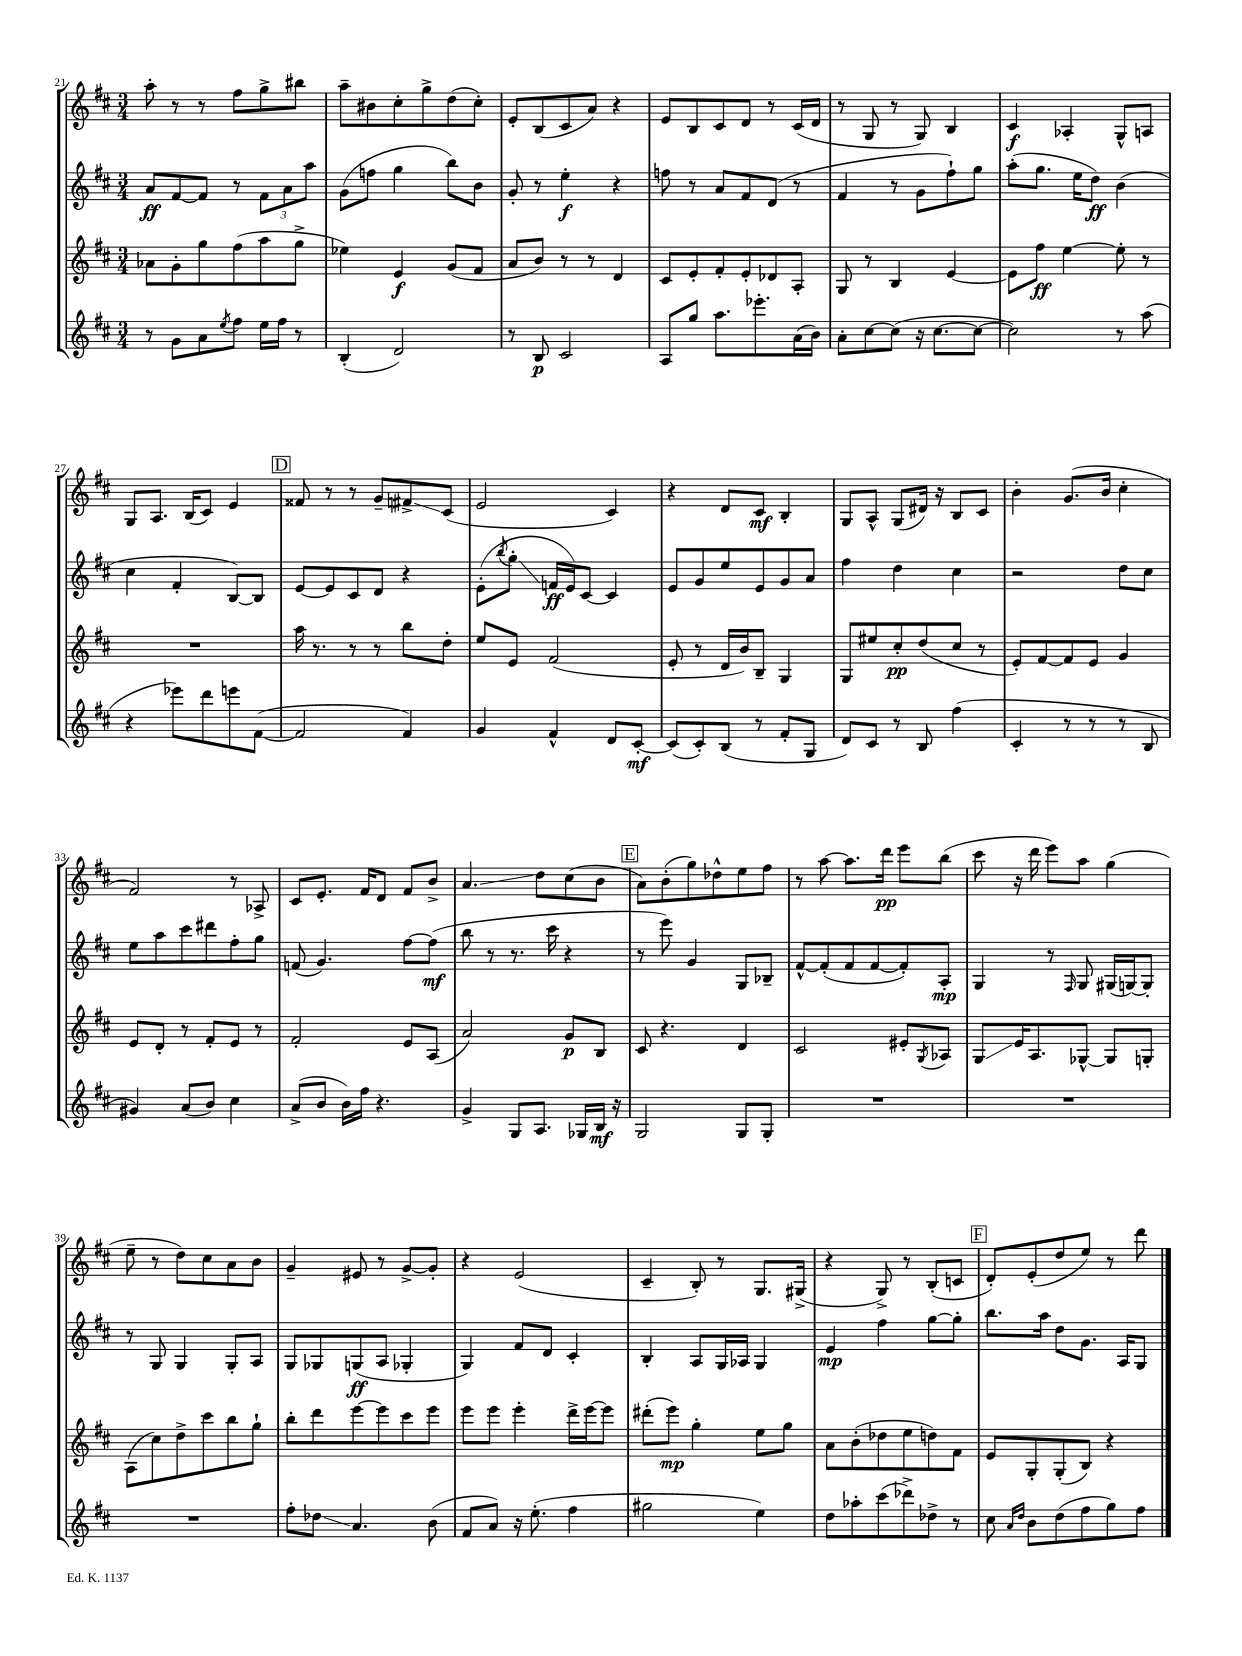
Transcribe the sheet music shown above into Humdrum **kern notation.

**kern	**kern	**kern	**kern
*staff4	*staff3	*staff2	*staff1
*clefG2	*clefG2	*clefG2	*clefG2
*k[f#c#]	*k[f#c#]	*k[f#c#]	*k[f#c#]
*M3/4	*M3/4	*M3/4	*M3/4
8r	8a-	8a	8aa'
8g	8g'	[8f#	8r
8a	8gg	8f#]	8r
8qee	.	.	.
8ff#	(8ff#	8r	8ff#
16ee	8aa	12f#	8gg^
16ff#	.	.	.
.	.	12a	.
8r	8gg^	.	8bb#
.	.	12aa	.
=	=	=	=
(4B'	4ee-)	(8g	8aa~
.	.	8ff	8b#
2d)	4e	4gg	8cc#'
.	.	.	8gg^
.	(8g	8bb)	(8dd
.	8f#	8b	8cc#')
=	=	=	=
8r	8a	8g'	8e'
8B	8b)	8r	(8B
2c#	8r	4ee'	8c#
.	8r	.	8a)
.	4d	4r	4r
=	=	=	=
8A	8c#	8ff	8e
8gg	8e'	8r	8B
8.aa	8f#'	8a	8c#
.	8e'	8f#	8d
8.eee-'	.	.	.
.	8d-	(8d	8r
(16a	8A'	8r	(16c#
16b)	.	.	16d
=	=	=	=
8a'	8G	4f#	8r
[8cc#	8r	.	8G
(8cc#]	4B	8r	8r
16r	.	8g	8G)
[8.cc#	.	.	.
.	[4e	8ff#`)	4B
8cc#_	.	8gg	.
=	=	=	=
2cc#])	8e]	(8aa'	4c#
.	8ff#	8.gg	.
.	[4ee	.	4A-'
.	.	16ee	.
.	.	8dd)	.
8r	8ee']	(4b	8G^^
(8aa	8r	.	8A
=	=	=	=
4r	2.r	4cc#	8G
.	.	.	8.A
8eee-)	.	4f#'	.
.	.	.	(16B
8ddd	.	.	8c#)
8eee	.	[8B)	4e
([8f#	.	8B]	.
=	=	=	=
2f#]	16aa	[8e	8f##
.	8.r	.	.
.	.	8e]	8r
.	8r	8c#	8r
.	8r	8d	8g~
4f#)	8bb	4r	8f#^
.	8dd'	.	(8c#
=	=	=	=
4g	8ee	(8e'	2e
.	.	8qbb	.
.	8e	8gg'	.
4f#^^	(2f#	16f	.
.	.	16e)	.
.	.	[8c#	.
8d	.	4c#]	4c#)
[8c#'	.	.	.
=	=	=	=
(8c#]	8e'	8e	4r
8c#')	8r	8g	.
(8B	16d	8ee	8d
.	16b)	.	.
8r	8B~	8e	8c#
8f#'	4G	8g	4B'
8G	.	8a	.
=	=	=	=
8d)	8G	4ff#	8G
8c#	8ee#	.	8A^^
8r	8cc#'	4dd	(8G
8B	(8dd	.	16d#)
.	.	.	16r
(4ff#	8cc#	4cc#	8B
.	8r	.	8c#
=	=	=	=
4c#'	8e')	2r	4b'
.	[8f#	.	.
8r	8f#]	.	(8.g
8r	8e	.	.
.	.	.	16b
8r	4g	8dd	4cc#'
8B	.	8cc#	.
=	=	=	=
4g#)	8e	8ee	2f#)
.	8d'	8aa	.
(8a	8r	8ccc#	.
8b)	8f#'	8ddd#	.
4cc#	8e	8ff#'	8r
.	8r	8gg	8A-^
=	=	=	=
(8a^	2f#'	(8f	8c#
8b	.	4.g)	8.e'
16b)	.	.	.
16ff#	.	.	16f#
4.r	.	.	8d
.	8e	[8ff#	8f#
.	(8A	(8ff#]	8b^
=	=	=	=
4g^	2a)	8bb	4.a
.	.	8r	.
8G	.	8.r	.
8.A	.	.	8dd
.	.	16ccc#	.
.	8g	4r	(8cc#
16G-	.	.	.
16B	8B	.	8b
16r	.	.	.
=	=	=	=
2G	8c#	8r	8a)
.	4.r	8eee)	(8b'
.	.	4g	8gg)
.	.	.	8dd-^^
8G	4d	8G	8ee
8G'	.	8B-~	8ff#
=	=	=	=
2.r	2c#	[8f#^^	8r
.	.	(8f#']	[8aa
.	.	8f#	8.aa]
.	.	[8f#	.
.	.	.	16ddd
.	8e#'	8f#'])	8eee
.	8qG	.	.
.	8A-	8A'	(8bb
=	=	=	=
2.r	8G	4G	8ccc#
.	16e	.	16r
.	8.A	.	16ddd
.	.	8r	8eee)
.	.	16qqF#	.
.	[8G-^^	8G	8aa
.	8G-]	(16G#	(4gg
.	.	[16G)	.
.	8G'	8G']	.
=	=	=	=
2.r	(8A	8r	8ee~
.	8cc#)	8G	8r
.	8dd^	4G	8dd)
.	8ccc#	.	8cc#
.	8bb	8G'	8a
.	8gg`	8A	8b
=	=	=	=
8ff#'	8bb'	8G	4g~
8dd-	8ddd	8G-	.
4.a	[8eee	(8G	8e#
.	8eee]	8A	8r
.	8ccc#	4G-'	[8g^
(8b	8eee	.	8g']
=	=	=	=
8f#	8eee	4G)	4r
8a)	8eee	.	.
16r	4eee'	8f#	(2e
(8.ee'	.	.	.
.	.	8d	.
4ff#	16ddd^	4c#'	.
.	[16eee	.	.
.	8eee]	.	.
=	=	=	=
2gg#	(8ddd#'	4B'	4c#~
.	8eee)	.	.
.	4gg'	8A	8B')
.	.	16G	8r
.	.	16A-	.
4ee)	8ee	4G	8.G
.	8gg	.	.
.	.	.	(16G#^
=	=	=	=
8dd	8a	4e	4r
8aa-'	(8b'	.	.
(8ccc#	8dd-	4ff#	8G^)
8ddd-^)	8ee	.	8r
8dd-^	8dd)	[8gg	(8B'
8r	8f#	8gg']	8c
=	=	=	=
8cc#	8e	8.bb	8d')
16qqa	.	.	.
16qqdd	.	.	.
8b	8G'	.	(8e'
.	.	16aa	.
(8dd	(8G'	8dd	8dd
8ff#	8B)	8.g	8ee)
8gg)	4r	.	8r
.	.	16A	.
8ff#	.	8G	8ddd
==	==	==	==
*-	*-	*-	*-
